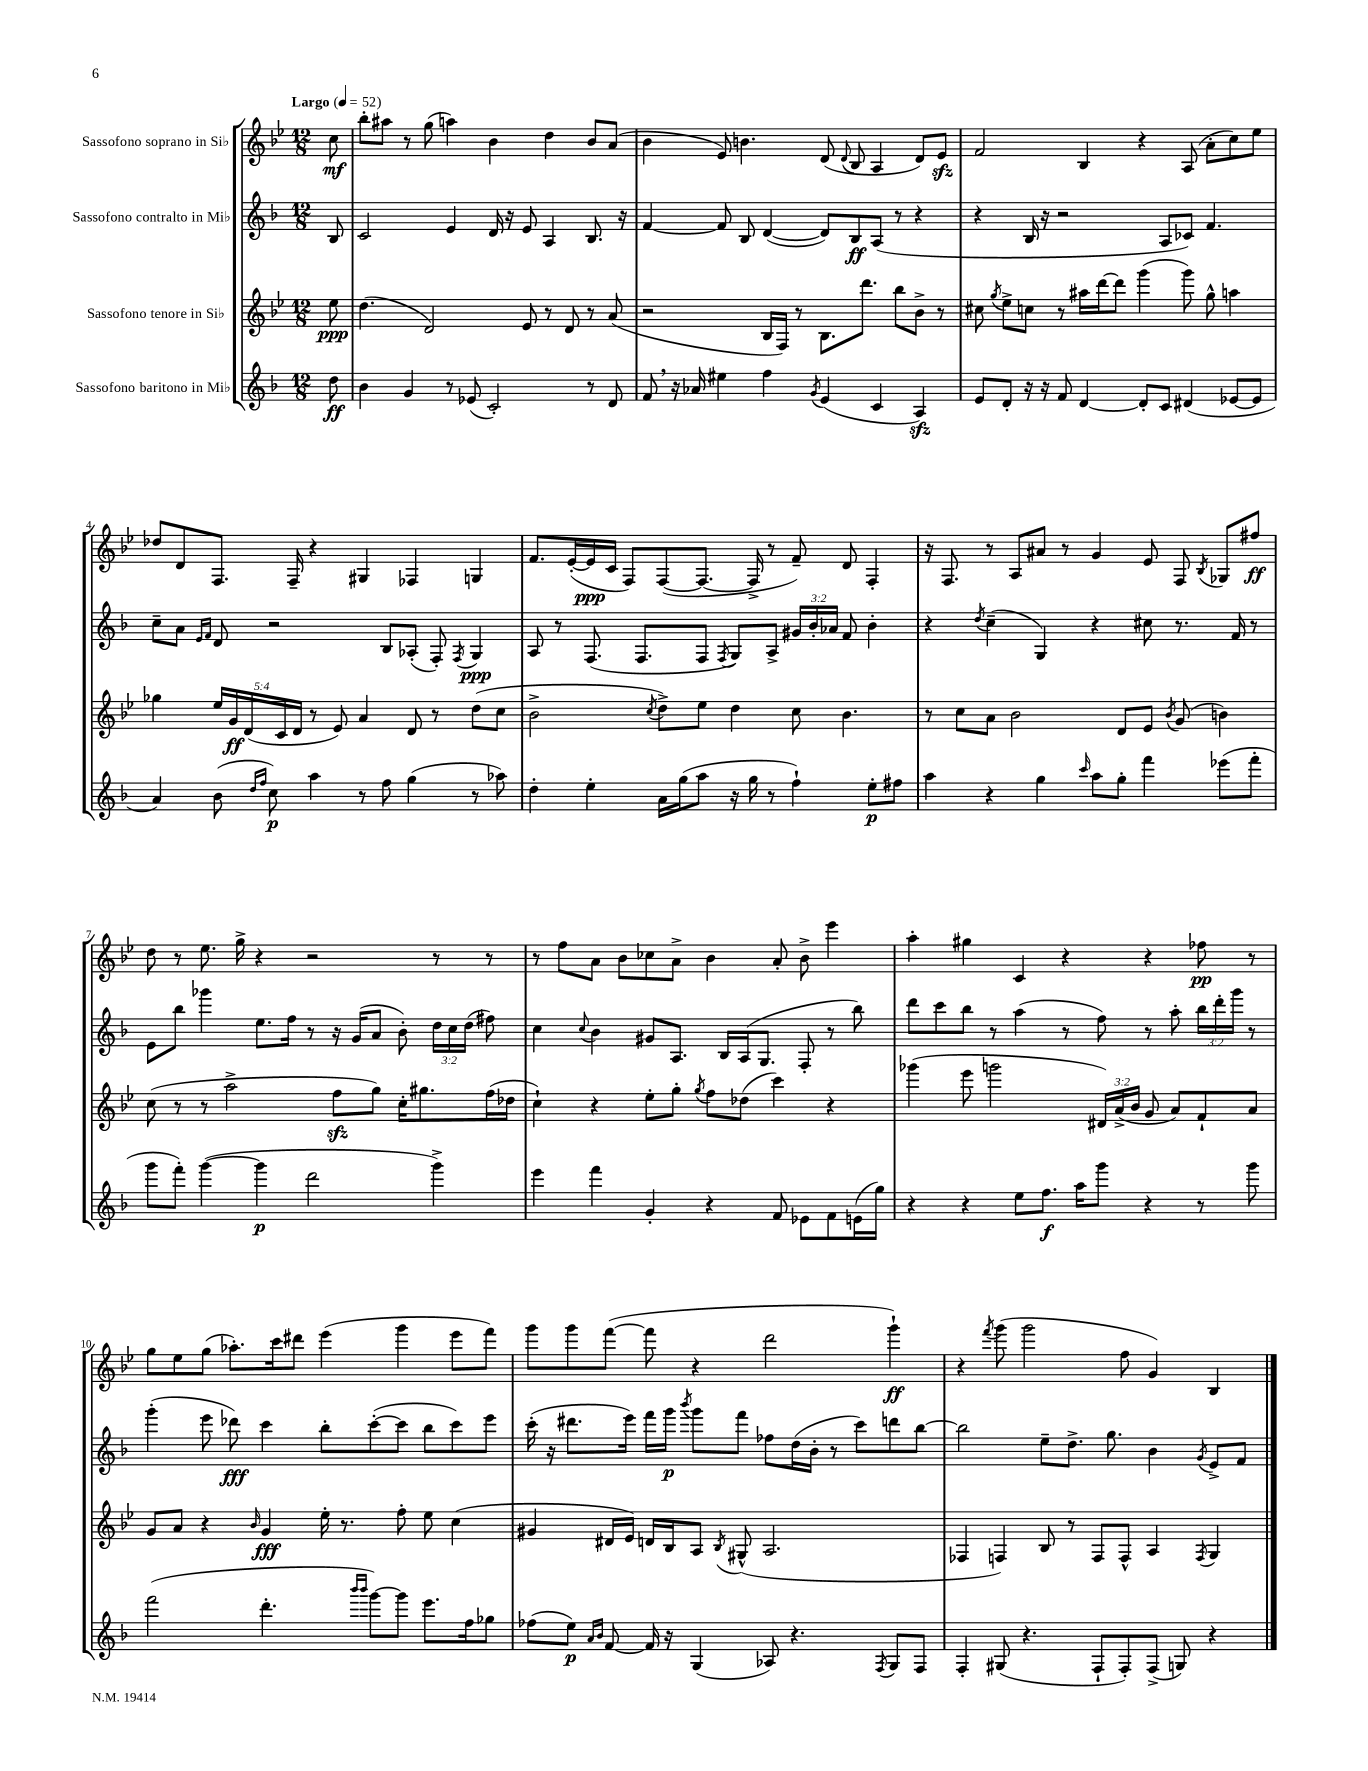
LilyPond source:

<<
\new StaffGroup <<
\new Staff = "s0" \with { instrumentName = "Sassofono soprano in Sib" } {
    \clef treble \key bes \major \numericTimeSignature \time 12/8 \partial 8 \tempo "Largo" 4 = 52
    \autoBeamOff c''8\mf |
    bes''8[-. ais''8] r8 g''8( a''4) bes'4 d''4 bes'8[ a'8]( |
    bes'4 ees'8) b'4. d'8( \appoggiatura { d'8 } bes8 a4 d'8[) ees'8]\sfz |
    f'2 bes4 r4 a8( a'8[-. c''8) ees''8] |
    des''8[ d'8 f8.] f16-- r4 gis4 fes4 g4 |
    f'8.[ ees'16~-.( ees'16\ppp c'16] f8[) f8~( f8.]~ f16-> r8 f'8--) d'8 f4-. |
    r16 f8. r8 a8[ ais'8] r8 g'4 ees'8 f8 \acciaccatura { bes8 } ges8[ fis''8]\ff |
    d''8 r8 ees''8. g''16-> r4 r2 r8 r8 |
    r8 f''8[ a'8] bes'8[ ces''8 a'8]-> bes'4 a'8-. bes'8-> ees'''4 |
    a''4-. gis''4 c'4 r4 r4 fes''8\pp r8 |
    g''8[ ees''8 g''8]( aes''8.[-.) c'''16 dis'''8] ees'''4( g'''4 ees'''8[ f'''8]) |
    g'''8[ g'''8 f'''8]~( f'''8 r4 d'''2 g'''4-!\ff) |
    r4 \acciaccatura { f'''8 } g'''8( g'''2 f''8 g'4) bes4 \bar "|." |
}
\new Staff = "s1" \with { instrumentName = "Sassofono contralto in Mib" } {
    \clef treble \key f \major \numericTimeSignature \time 12/8 \override Staff.TupletNumber.text = #tuplet-number::calc-fraction-text \partial 8
    \autoBeamOff bes8 |
    c'2 e'4 d'16 r16 e'8 a4 bes8. r16 |
    f'4~ f'8 bes8 d'4~( d'8[) bes8\ff a8]( r8 r4 |
    r4 bes16 r16 r2 a8[ ces'8]) f'4. |
    c''8[-- a'8] \grace { e'16[ f'16] } d'8 r2 bes8[ aes8]-.( f8-.) \acciaccatura { f8 } g4\ppp |
    a8 r8 f8.( f8.[ f8] \acciaccatura { f8 } g8[) a8]-> \tuplet 3/2 { gis'16[ bes'16-. aes'16] } f'8 bes'4-. |
    r4 \acciaccatura { d''8 } c''4--( g4) r4 cis''8 r8. f'16 r8 |
    e'8[ bes''8] ges'''4 e''8.[ f''16] r8 r16 g'16[( a'8] bes'8-.) \tuplet 3/2 { d''16[ c''16 d''16]( } fis''8) |
    c''4 \appoggiatura { c''8 } bes'4 gis'8[ a8.] bes16[ a16( g8.] f8-. r8 bes''8) |
    d'''8[ c'''8 bes''8] r8 a''4( r8 f''8) r8 a''8-. \tuplet 3/2 { bes''16[ d'''16-. g'''16] } r8 |
    g'''4-.( e'''8 des'''8\fff) c'''4 bes''8[-. c'''8~-.( c'''8] bes''8[ c'''8) e'''8] |
    c'''16-.( r16 dis'''8.[ e'''16]) f'''16[ g'''16]\p \acciaccatura { bes'''8 } g'''8[ f'''8] fes''8[ d''16( bes'16]-. r8 c'''8[) d'''8 bes''8]~ |
    bes''2 e''8[-- d''8.]-> g''8. bes'4 \acciaccatura { g'8 } e'8[-> f'8] \bar "|." |
}
\new Staff = "s2" \with { instrumentName = "Sassofono tenore in Sib" } {
    \clef treble \key bes \major \numericTimeSignature \time 12/8 \override Staff.TupletNumber.text = #tuplet-number::calc-fraction-text \partial 8
    \autoBeamOff ees''8\ppp |
    d''4.( d'2) ees'8 r8 d'8 r8 a'8( |
    r2 bes16[ f16]) r8 bes8.[ d'''8.] bes''8[ bes'8]-> r8 |
    cis''8 \acciaccatura { g''8 } ees''8[-> c''8] r8 ais''16[ d'''16~ d'''8] g'''4( g'''8) g''8-^ a''4 |
    ges''4 \tuplet 5/4 { ees''16[ g'16\ff d'16( c'16 d'16] } r8 ees'8) a'4 d'8 r8 d''8[( c''8] |
    bes'2-> \acciaccatura { c''8 } d''8[->) ees''8] d''4 c''8 bes'4. |
    r8 c''8[ a'8] bes'2 d'8[ ees'8] \acciaccatura { bes'8 } g'8( b'4) |
    c''8( r8 r8 a''2-> f''8[\sfz g''8]) c''16[-. gis''8. f''16( des''16] |
    c''4-!) r4 ees''8[-. g''8]-. \acciaccatura { g''8 } f''8[ des''8]( c'''4) r4 |
    ges'''4( ees'''8 g'''2 \tuplet 3/2 { dis'16[) a'16->( bes'16] } g'8 a'8[) f'8-! a'8] |
    g'8[ a'8] r4 \grace { bes'16 } g'4\fff ees''16-. r8. f''8-. ees''8 c''4( |
    gis'4 dis'16[ ees'16]) d'16[ bes16 a8] \acciaccatura { bes8 } gis8-^( a2. |
    fes4 f4) bes8 r8 f8[ f8]-^ a4 \acciaccatura { f8 } g4 \bar "|." |
}
\new Staff = "s3" \with { instrumentName = "Sassofono baritono in Mib" } {
    \clef treble \key f \major \numericTimeSignature \time 12/8 \partial 8
    \autoBeamOff d''8\ff |
    bes'4 g'4 r8 ees'8( c'2-.) r8 d'8 |
    f'8 \breathe r16 aes'16 eis''4 f''4 \acciaccatura { g'8 } e'4( c'4 a4\sfz) |
    e'8[ d'8]-. r16 r16 f'8 d'4~ d'8[-. c'8] dis'4( ees'8[~ ees'8] |
    a'4) bes'8( \grace { d''16[ f''16] } c''8\p) a''4 r8 f''8 g''4( r8 aes''8) |
    d''4-. e''4-. a'16[ g''16( a''8] r16 g''16 r8 f''4-!) e''8[-.\p fis''8] |
    a''4 r4 g''4 \grace { c'''16 } a''8[ g''8]-. f'''4 ees'''8[( f'''8]-. |
    g'''8[ f'''8]-.) g'''4~( g'''4\p d'''2 g'''4->) |
    e'''4 f'''4 g'4-. r4 f'8 ees'8[ f'8 e'16( g''16]) |
    r4 r4 e''8[ f''8.]\f a''16[ g'''8] r4 r8 g'''8 |
    f'''2( d'''4.-. \grace { bes'''16[ bes'''16] } g'''8[~) g'''8] e'''8.[ f''16 ges''8] |
    fes''8[( e''8]\p) \grace { a'16[ bes'16] } f'8~ f'16 r16 g4( aes8) r4. \acciaccatura { f8 } g8[ f8] |
    f4-. gis8( r4. f8[-! f8-.) f8]->( g8) r4 \bar "|." |
}
>>
>>
